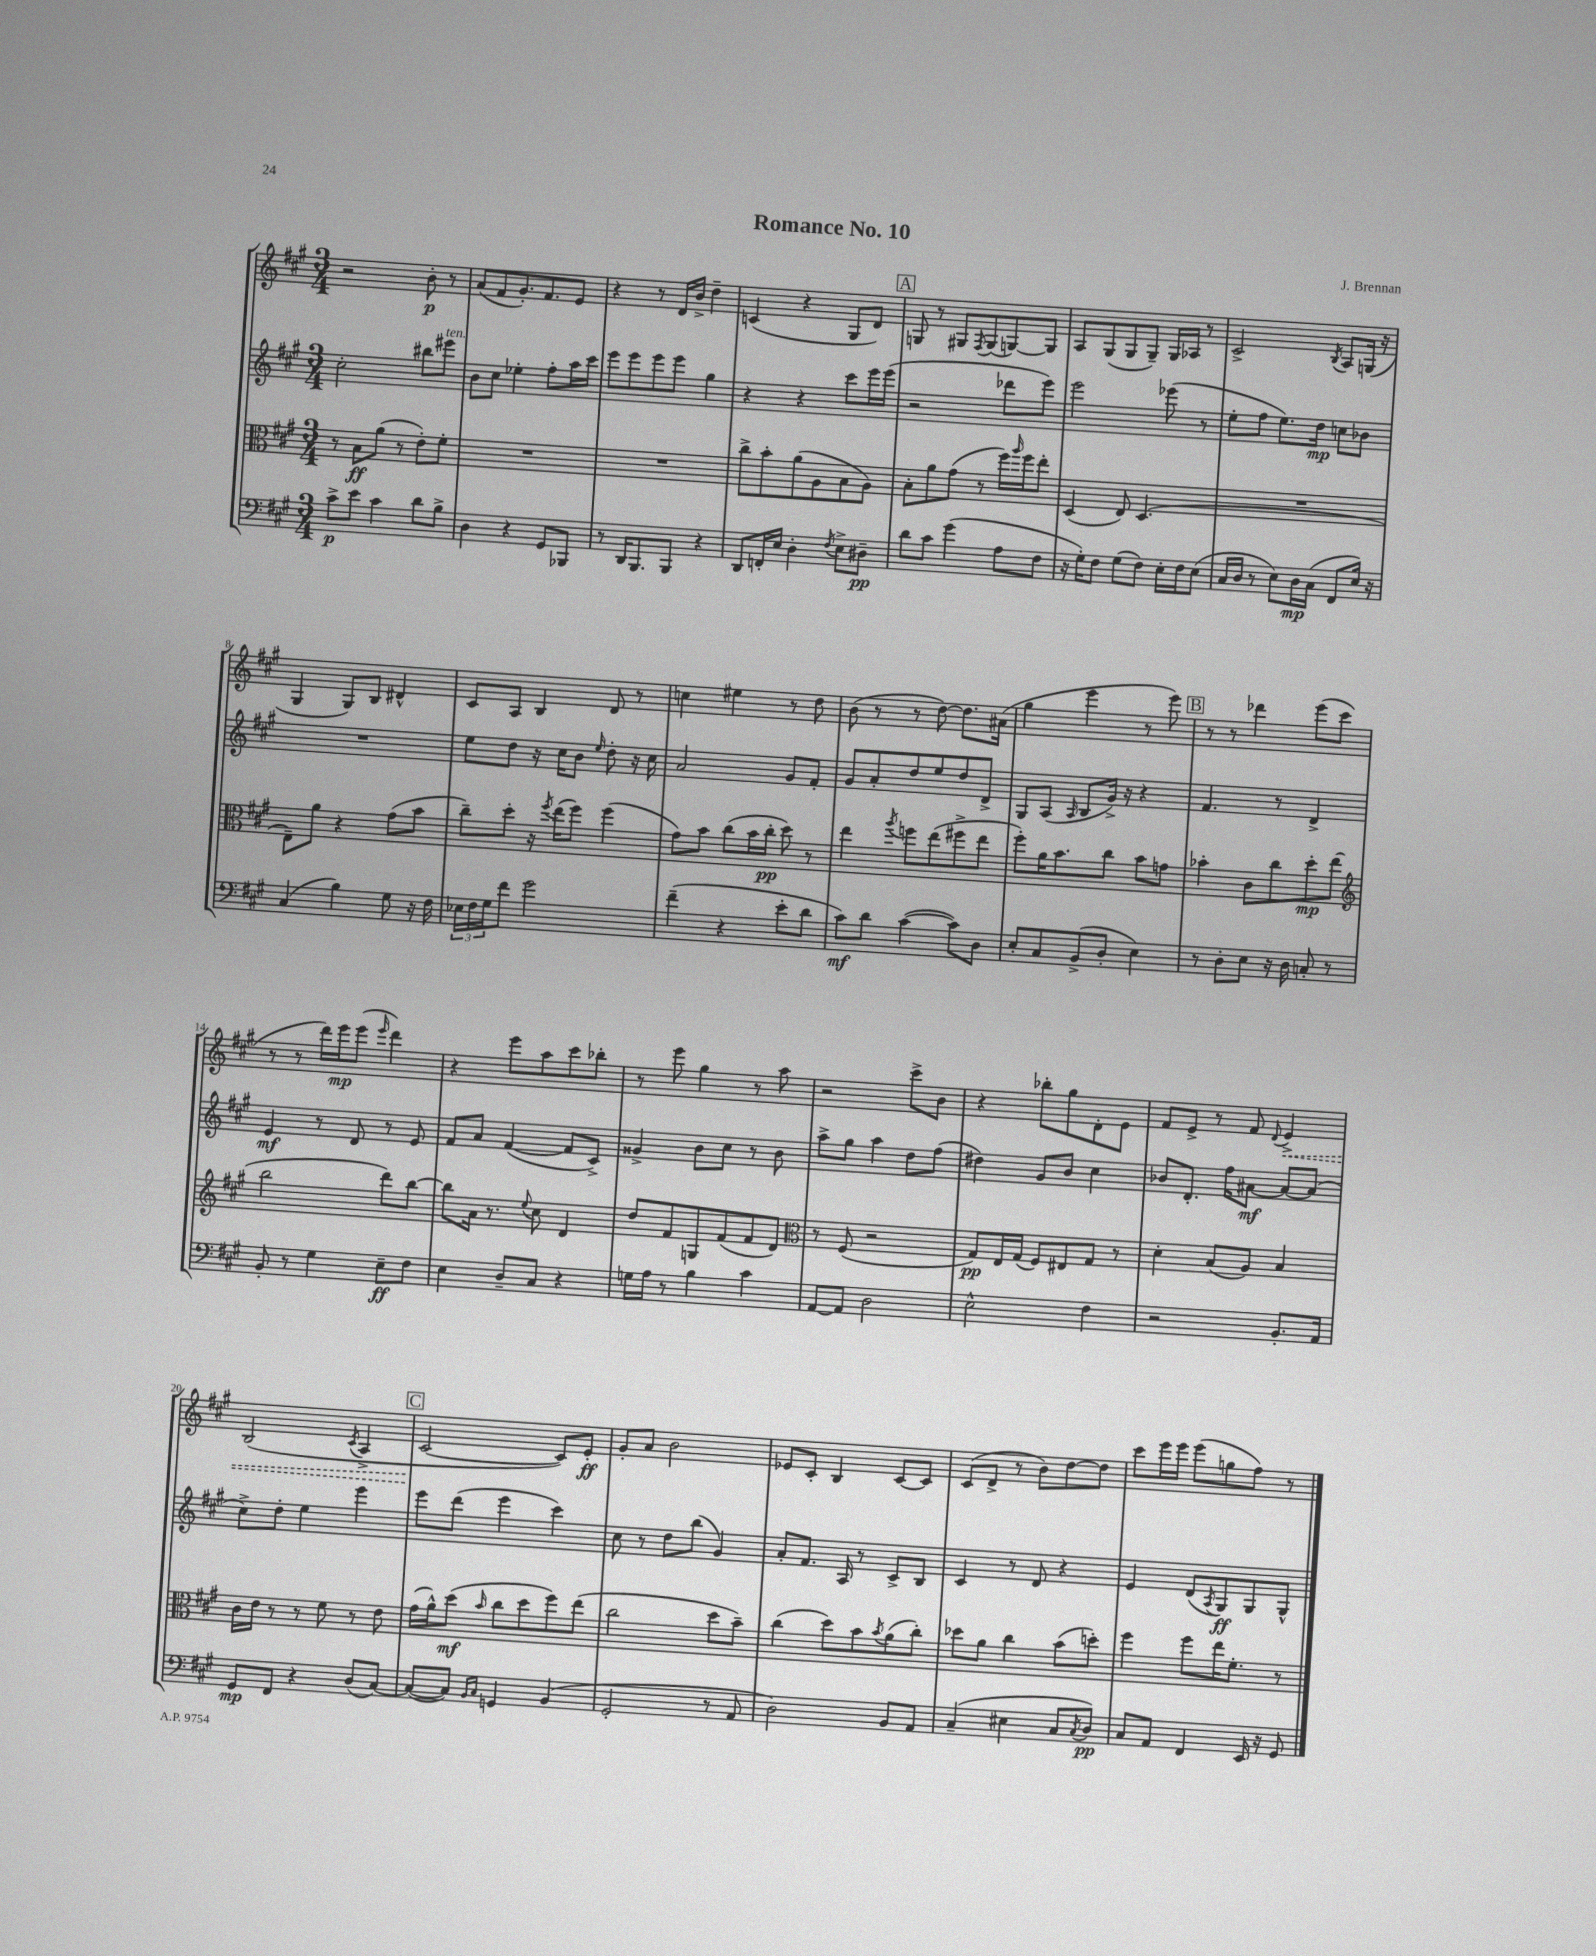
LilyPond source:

\header { title = "Romance No. 10" composer = "J. Brennan" }
<<
\new StaffGroup <<
\new Staff = "s0" {
    \clef treble \key a \major \numericTimeSignature \time 3/4
    r2 b'8-.\p r8 |
    a'8( fis'8 gis'8.-.) fis'8. e'8 |
    r4 r8 d'16 b'16-> d''4-- |
    c'4( r4 gis8 d'8) |
    \mark \markup { \box "A" } g8 r8 gis8 \acciaccatura { fis8 } gis8( g8~) g8 |
    a8 gis8( gis8 gis8--) gis16 aes16 r8 |
    cis'2-> \acciaccatura { b8 } a8 g16( r16 |
    gis4 gis8) b8 dis'4-^ |
    cis'8 a8 b4 d'8 r8 |
    c''4 eis''4 r8 d''8 |
    b'8( r8 r8 d''8~) d''8. ais'16( |
    gis''4 e'''4 r8 e'''8) |
    \mark \markup { \box "B" } r8 r8 des'''4 e'''8( cis'''8 |
    r8 r8 d'''16) e'''16\mp e'''8( \grace { e'''16 } d'''4) |
    r4 e'''8 a''8 cis'''8 bes''8-. |
    r8 e'''8 gis''4 r8 a''8 |
    r2 cis'''8-> b'8 |
    r4 bes''8-. gis''8 d'8-. e'8 |
    fis'8 e'8-> r8 fis'8 \appoggiatura { d'8 } \once \override Hairpin.style = #'dashed-line e'4->\< |
    b2( \acciaccatura { cis'8 } a4-> |
    \mark \markup { \box "C" } cis'2~\! cis'8) e'8-.\ff |
    gis'8-. a'8 b'2 |
    ees'8 cis'8-. b4 cis'8~ cis'8 |
    cis'8( d'8-> r8 b'8) d''8~ d''8 |
    cis'''8 e'''16 e'''16 e'''8( g''8 fis''8) r8 \bar "|." |
}
\new Staff = "s1" {
    \clef treble \key a \major \numericTimeSignature \time 3/4
    cis''2-. bis''8 eis'''8^\markup { \italic "ten." } |
    b'8 cis''8 ees''4-. fis''8-. a''16 cis'''16 |
    e'''8 e'''8 e'''8 e'''8 gis''4 |
    r4 r4 cis'''8 e'''16 e'''16( |
    \mark \markup { \box "A" } r2 des'''8 e'''8) |
    e'''2 ees'''8( r8 |
    e''8-. fis''8 e''8.) d''16\mp c''8 bes'8 |
    R2. |
    e''8 d''8 r16 cis''16 b'8 \grace { e''16 } d''8-. r16 cis''16 |
    a'2 gis'8 fis'8-. |
    gis'8 a'8-. d''8 e''8 d''8 d'8-> |
    gis8 a8( \grace { a16 } b8 gis'16->) r16 r4 |
    \mark \markup { \box "B" } fis'4. r8 d'4-> |
    e'4\mf r8 d'8 r8 e'8 |
    fis'8 a'8 fis'4~( fis'8 cis'8->) |
    gisis'4-> b'8 cis''8 r8 b'8 |
    a''8-> gis''8 a''4 d''8 fis''8( |
    dis''4) gis'8 b'8 cis''4 |
    bes'8 d'8.-. fis''16 ais'8~\mf ais'8~ ais'8( |
    cis''8->) d''8-. e''4 e'''4 |
    \mark \markup { \box "C" } e'''8 d'''8( e'''4 cis'''4) |
    cis''8 r8 d''8 b''8( gis'4) |
    a'8-. fis'8. a16 r8 cis'8-> b8 |
    cis'4 r8 d'8 r4 |
    e'4 d'8( \acciaccatura { a8 } gis8\ff) gis8 gis8-^ \bar "|." |
}
\new Staff = "s2" {
    \clef alto \key a \major \numericTimeSignature \time 3/4
    r8 b8\ff a'8( r8 e'8-.) fis'8-. |
    R2. |
    R2. |
    cis''8-> b'8-. a'8( a8 b8 a8) |
    \mark \markup { \box "A" } b8-. a'8 gis'8( r8 fis''16) \grace { a''16 } fis''16 e''8-. |
    d4( e8) d4.( |
    R2. |
    e8--) a'8 r4 gis'8( b'8 |
    cis''8--) d''8-. r16 \acciaccatura { fis''8 } e''16( fis''8) fis''4( |
    gis'8) b'8 cis''8( b'16 cis''16-.\pp d''8) r8 |
    e''4 \acciaccatura { a''8 } f''8 e''8( fis''8-> e''8 |
    fis''8-.) a'16 b'8. cis''8 b'8 g'8 |
    \mark \markup { \box "B" } bes'4-. cis'8 cis''8 d''8-.\mp e''8( |
    \clef treble b''2 d'''8) b''8~ |
    b''8 a'16 r8. \appoggiatura { e''8 } cis''8 d'4 |
    d''8 fis'8 g8 fis'8( fis'8 d'8) |
    \clef alto r8 fis8( r2 |
    gis8\pp) e16 gis16( fis8) eis8 gis8 r8 |
    d'4-. b8( a8) b4 |
    cis'16 e'16 r8 r8 fis'8 r8 e'8 |
    \mark \markup { \box "C" } gis'16( a'16-^) d''8\mf( \grace { b'16 } cis''8 d''8 fis''8) e''8( |
    cis''2 d''8 b'8--) |
    cis''4( d''8) b'8 \acciaccatura { b'8 } a'8( cis''8-.) |
    des''8 a'8 cis''4 b'8( d''8-.) |
    fis''4 fis''8 e''16 fis'8.-. r8 \bar "|." |
}
\new Staff = "s3" {
    \clef bass \key a \major \numericTimeSignature \time 3/4
    cis'8->\p e'8 cis'4 d'8 b8-> |
    d4 r4 gis,8 bes,,8 |
    r8 d,16 b,,8. b,,8 r4 |
    d,8 f,16-. e16 d4-. \acciaccatura { fis8 } e8-> dis8--\pp |
    \mark \markup { \box "A" } d'8 cis'8 gis'4( a8 fis8 |
    r16 gis16-.) fis8 gis8( fis8) e16-. fis16 e8( |
    cis16 d16 r8 e8) d16\mp cis16( fis,8 e16) r16 |
    cis4( b4) gis8 r16 fis16 |
    \tuplet 3/2 { ees16 fis16 gis16 } fis'8 gis'2 |
    fis'4--( r4 e'8-. d'8 |
    cis'8\mf) d'8 cis'4~( cis'8) d8 |
    e8-. cis8 b,8->( d8-. e4) |
    \mark \markup { \box "B" } r8 d8-. e8 r16 d16 c8-. r8 |
    b,8-. r8 gis4 e8--\ff fis8 |
    e4 d8-- cis8 r4 |
    g16 a16 r8 b4 cis'4 |
    a,8~ a,8 d2 |
    e2-^ fis4 |
    r2 b,8.-. a,16 |
    gis,8\mp fis,8 r4 d8( cis8~) |
    \mark \markup { \box "C" } cis8~( cis8) \grace { b,16 cis16 } g,4 b,4( |
    gis,2-. r8 a,8 |
    d2) b,8 a,8 |
    cis4--( eis4 cis8 \acciaccatura { cis8 } d8\pp) |
    cis8 a,8 fis,4 e,16 r16 gis,8 \bar "|." |
}
>>
>>
